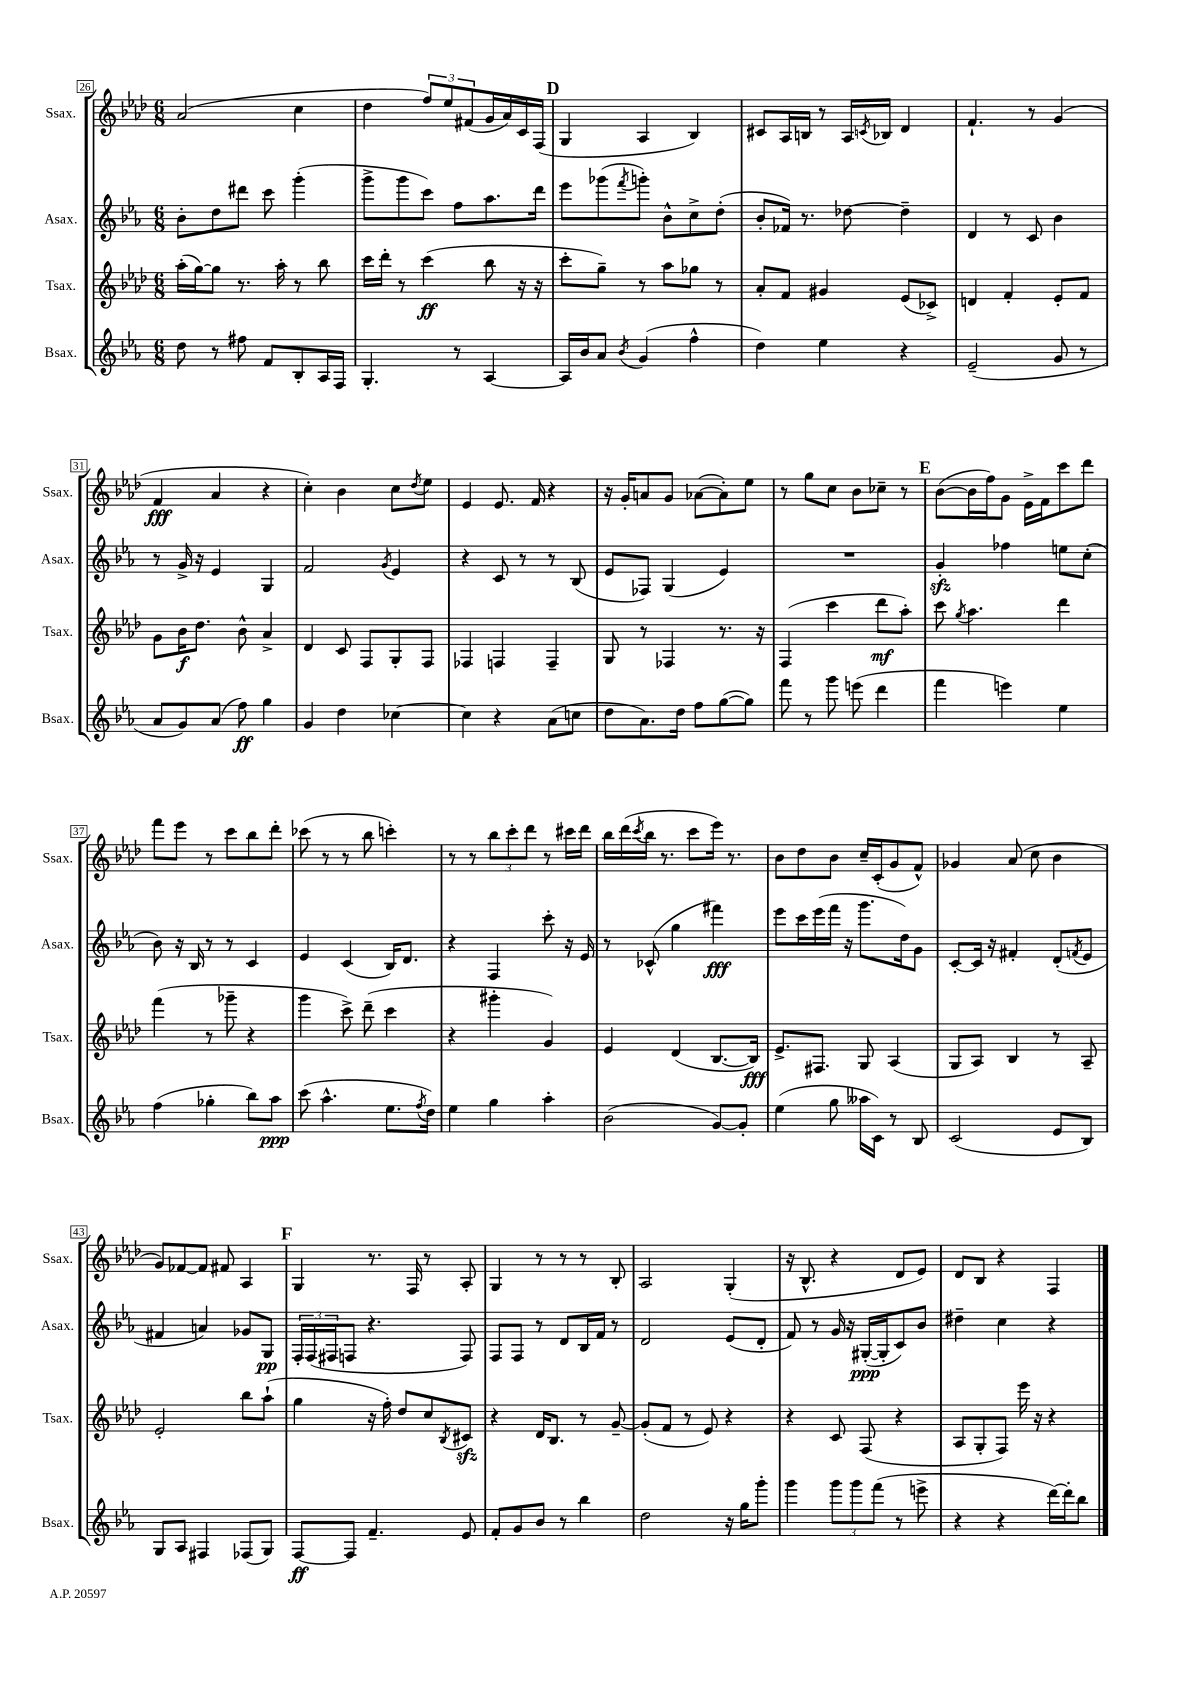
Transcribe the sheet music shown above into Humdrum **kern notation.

**kern	**dynam	**kern	**dynam	**kern	**dynam	**kern	**dynam
*part4	*part4	*part3	*part3	*part2	*part2	*part1	*part1
*staff4	*staff4	*staff3	*staff3	*staff2	*staff2	*staff1	*staff1
*I"Bsax.	*	*I"Tsax.	*	*I"Asax.	*	*I"Ssax.	*
*I'Bsax.	*	*I'Tsax.	*	*I'Asax.	*	*I'Ssax.	*
*clefG2	*	*clefG2	*	*clefG2	*	*clefG2	*
*k[b-e-a-]	*	*k[b-e-a-d-]	*	*k[b-e-a-]	*	*k[b-e-a-d-]	*
*M6/8	*	*M6/8	*	*M6/8	*	*M6/8	*
=26	=26	=26	=26	=26	=26	=26	=26
8dd\	.	(16aa-'\LL	.	8b-'\L	.	(2a-/	.
.	.	[16gg\J)	.	.	.	.	.
8r	.	8gg\J]	.	8dd\	.	.	.
8ff#X\	.	8.r	.	8ddd#X\J	.	.	.
8f/L	.	.	.	8ccc\	.	.	.
.	.	16aa-'\	.	.	.	.	.
8B-'/	.	8r	.	(4ggg'\	.	4cc\	.
16A-/L	.	8bb-\	.	.	.	.	.
16F/JJ	.	.	.	.	.	.	.
=27	=27	=27	=27	=27	=27	=27	=27
4.G'/	.	16ccc\LL	.	8ggg^\L	.	4dd-\	.
.	.	16ddd-'\JJ	.	.	.	.	.
.	.	8r	.	8ggg\	.	.	.
.	.	(4ccc\	ff	8ccc\J)	.	12ff/L)	.
.	.	.	.	.	.	12ee-/	.
8r	.	.	.	8ff\L	.	.	.
.	.	.	.	.	.	(12f#X/	.
[4A-/	.	8bb-\	.	8.aa-\	.	16g/L	.
.	.	.	.	.	.	16a-/)	.
.	.	16r	.	.	.	16c/	.
.	.	16r	.	16ddd\Jk	.	(16F/JJ	.
!!LO:REH:place=s1:t=D
=28	=28	=28	=28	=28	=28	=28	=28
16A-/LL]	.	8ccc'\L	.	8eee-\L	.	4G/	.
16b-/J	.	.	.	.	.	.	.
8a-/J	.	8gg~\J)	.	(8ggg-X\	.	.	.
8qb-/	.	.	.	8qfff/	.	.	.
(4g/	.	8r	.	8gggn'\J)	.	4A-/	.
.	.	8aa-\L	.	8b-^^\L	.	.	.
4ff^^\	.	8gg-X\J	.	8cc^\	.	4B-/)	.
.	.	8r	.	(8dd'\J	.	.	.
=29	=29	=29	=29	=29	=29	=29	=29
4dd\)	.	8a-'/L	.	8b-'/L	.	8c#X/L	.
.	.	8f/J	.	16f-X/Jk)	.	16A-/L	.
.	.	.	.	8.r	.	16Bn/JJ	.
4ee-\	.	4g#X/	.	.	.	8r	.
.	.	.	.	[8dd-X\	.	16A-/LL	.
.	.	.	.	.	.	8qcn/	.
.	.	.	.	.	.	16B-X/JJ	.
4r	.	(8e-/L	.	4dd-~\]	.	4d-/	.
.	.	8c-X^/J)	.	.	.	.	.
=30	=30	=30	=30	=30	=30	=30	=30
(2e-~/	.	4dn/	.	4d/	.	4.f`/	.
.	.	4f'/	.	8r	.	.	.
.	.	.	.	8c/	.	8r	.
8g/	.	8e-'/L	.	4b-\	.	(4g/	.
8r	.	8f/J	.	.	.	.	.
!!LO:LB:g=z
=31	=31	=31	=31	=31	=31	=31	=31
8a-/L	.	8g\L	.	8r	.	4f/	fff
8g/)	.	16b-\K	f	16g^/	.	.	.
.	.	8.dd-\J	.	16r	.	.	.
(8a-/J	.	.	.	4e-/	.	4a-/	.
8ff\)	ff	8b-^^\	.	.	.	.	.
4gg\	.	4a-^/	.	4G/	.	4r	.
=32	=32	=32	=32	=32	=32	=32	=32
4g/	.	4d-/	.	2f/	.	4cc'\)	.
4dd\	.	8c/	.	.	.	4b-\	.
.	.	8F/L	.	.	.	.	.
.	.	.	.	8qg/	.	.	.
[4cc-X\	.	8G'/	.	4e-/	.	8cc\L	.
.	.	.	.	.	.	8qdd-/	.
.	.	8F/J	.	.	.	8ee-\J	.
=33	=33	=33	=33	=33	=33	=33	=33
4cc-\]	.	4F-X/	.	4r	.	4e-/	.
4r	.	4Fn/	.	8c/	.	8.e-/	.
.	.	.	.	8r	.	.	.
.	.	.	.	.	.	16f/	.
(8a-\L	.	4F~/	.	8r	.	4r	.
8ccn\J	.	.	.	(8B-/	.	.	.
=34	=34	=34	=34	=34	=34	=34	=34
8dd\L	.	8G/	.	8e-/L	.	16r	.
.	.	.	.	.	.	16g'/KL	.
8.a-\)	.	8r	.	8F-X/J)	.	8an/	.
.	.	4F-X/	.	(4G/	.	8g/J	.
16dd\Jk	.	.	.	.	.	.	.
8ff\L	.	.	.	.	.	([8a-X\L	.
([8gg\	.	8.r	.	4e-/)	.	8a-'\])	.
8gg\J])	.	.	.	.	.	8ee-\J	.
.	.	16r	.	.	.	.	.
=35	=35	=35	=35	=35	=35	=35	=35
8fff\	.	(4F/	.	2.r	.	8r	.
8r	.	.	.	.	.	8gg\L	.
8ggg\	.	4ccc\	.	.	.	8cc\J	.
(8eeen\	.	.	.	.	.	8b-\L	.
4ddd\	.	8ddd-\L	mf	.	.	8cc-X~\J	.
.	.	8aa-'\J)	.	.	.	8r	.
!!LO:REH:place=s1:t=E
=36	=36	=36	=36	=36	=36	=36	=36
4fff\	.	8ccc\	.	4gzz'/	.	([8b-\L	.
.	.	8qgg/	.	.	.	.	.
.	.	4.aa-\	.	.	.	16b-\L]	.
.	.	.	.	.	.	16ff\J)	.
4eeen\)	.	.	.	4ff-X\	.	8g\J	.
.	.	.	.	.	.	16e-^\LL	.
.	.	.	.	.	.	16f\J	.
4ee-\	.	4ddd-\	.	8een\L	.	8ccc\	.
.	.	.	.	(8cc'\J	.	8ddd-\J	.
!!LO:LB:g=z
=37	=37	=37	=37	=37	=37	=37	=37
(4ff\	.	(4fff\	.	8b-\)	.	8fff\L	.
.	.	.	.	16r	.	8eee-\J	.
.	.	.	.	16B-/	.	.	.
4gg-X'\	.	8r	.	8r	.	8r	.
.	.	8ggg-X~\	.	8r	.	8ccc\L	.
8bb-\L)	.	4r	.	4c/	.	8bb-\	.
8aa-\J	ppp	.	.	.	.	8ddd-'\J	.
=38	=38	=38	=38	=38	=38	=38	=38
(8ccc\	.	4ggg\	.	4e-/	.	(8ccc-X\	.
4.aa-^^\	.	.	.	.	.	8r	.
.	.	8ccc^\)	.	(4c/	.	8r	.
.	.	(8ddd-~\	.	.	.	8bb-\	.
8.ee-\L	.	4ccc\	.	16B-/KL)	.	4cccn'\)	.
.	.	.	.	8.d/J	.	.	.
8qff/	.	.	.	.	.	.	.
16dd\Jk)	.	.	.	.	.	.	.
=39	=39	=39	=39	=39	=39	=39	=39
4ee-\	.	4r	.	4r	.	8r	.
.	.	.	.	.	.	8r	.
4gg\	.	4ggg#X'\	.	4F/	.	12bb-\L	.
.	.	.	.	.	.	12ccc'\	.
.	.	.	.	.	.	12ddd-\J	.
4aa-'\	.	4g/)	.	8ccc'\	.	8r	.
.	.	.	.	16r	.	16ccc#X\LL	.
.	.	.	.	16e-/	.	16ddd-\JJ	.
=40	=40	=40	=40	=40	=40	=40	=40
(2b-\	.	4e-/	.	8r	.	16bb-\LL	.
.	.	.	.	.	.	(16ddd-\	.
.	.	.	.	.	.	8qccc/	.
.	.	.	.	(8c-X^^/	.	16bb-\JJ	.
.	.	.	.	.	.	8.r	.
.	.	(4d-/	.	4gg\	.	.	.
.	.	.	.	.	.	8ccc\L	.
[8g/L)	.	[8.B-/L	.	4fff#X\)	fff	16eee-\Jk)	.
.	.	.	.	.	.	8.r	.
8g'/J]	.	.	.	.	.	.	.
.	.	16B-/Jk])	fff	.	.	.	.
=41	=41	=41	=41	=41	=41	=41	=41
(4ee-\	.	8.e-^/L	.	8eee-\L	.	8b-\L	.
.	.	.	.	16ccc\L	.	8dd-\	.
.	.	8.F#X/J	.	(16eee-\	.	.	.
8gg\	.	.	.	16fff\JJ	.	8b-\J	.
.	.	.	.	16r	.	.	.
16aa--X\LL	.	8G/	.	8.ggg\L	.	16cc~/LL	.
16c\JJ)	.	.	.	.	.	(16c'/J	.
8r	.	(4A-/	.	.	.	8g/	.
.	.	.	.	16dd\k)	.	.	.
8B-/	.	.	.	8g\J	.	8f^^/J)	.
=42	=42	=42	=42	=42	=42	=42	=42
(2c/	.	8G/L	.	[8c'/L	.	4g-X/	.
.	.	8A-/J)	.	16c/Jk]	.	.	.
.	.	.	.	16r	.	.	.
.	.	4B-/	.	4f#X'/	.	(8a-/	.
.	.	.	.	.	.	8cc\	.
8e-/L	.	8r	.	(8d'/L	.	4b-\	.
.	.	.	.	8qfn/	.	.	.
8B-/J)	.	8A-~/	.	8e-/J	.	.	.
!!LO:LB:g=z
=43	=43	=43	=43	=43	=43	=43	=43
8G/L	.	2e-'/	.	4f#X/	.	8g/L)	.
8A-/J	.	.	.	.	.	[8f-X/	.
4F#X/	.	.	.	4an/)	.	8f-/J]	.
.	.	.	.	.	.	8f#X/	.
(8F-X/L	.	8bb-\L	.	8g-X/L	.	4A-/	.
8G/J)	.	(8aa-`\J	.	8G/J	pp	.	.
!!LO:REH:place=s1:t=F
=44	=44	=44	=44	=44	=44	=44	=44
[8F/L	ff	4gg\	.	24F'/LL	.	4G/	.
.	.	.	.	(24F/	.	.	.
.	.	.	.	24F#X/J	.	.	.
8F/J]	.	.	.	8Fn/J	.	.	.
4.f~/	.	16r	.	4.r	.	8.r	.
.	.	16ff'\)	.	.	.	.	.
.	.	8dd-/L	.	.	.	.	.
.	.	.	.	.	.	16F/	.
.	.	8cc/	.	.	.	8r	.
.	.	8qB-/	.	.	.	.	.
8e-/	.	8c#Xzz/J	.	8F/)	.	8A-'/	.
=45	=45	=45	=45	=45	=45	=45	=45
8f'/L	.	4r	.	8F/L	.	4G/	.
8g/	.	.	.	8F/J	.	.	.
8b-/J	.	16d-/KL	.	8r	.	8r	.
.	.	8.B-/J	.	.	.	.	.
8r	.	.	.	8d/L	.	8r	.
4bb-\	.	8r	.	16B-/L	.	8r	.
.	.	.	.	16f/JJ	.	.	.
.	.	[8g~/	.	8r	.	8B-'/	.
=46	=46	=46	=46	=46	=46	=46	=46
2dd\	.	(8g'/L]	.	2d/	.	2A-/	.
.	.	8f/J	.	.	.	.	.
.	.	8r	.	.	.	.	.
.	.	8e-/)	.	.	.	.	.
16r	.	4r	.	(8e-/L	.	(4G'/	.
16gg\KL	.	.	.	.	.	.	.
8ggg'\J	.	.	.	8d'/J	.	.	.
=47	=47	=47	=47	=47	=47	=47	=47
4ggg\	.	4r	.	8f/)	.	16r	.
.	.	.	.	.	.	8.B-^^/	.
.	.	.	.	8r	.	.	.
12ggg\L	.	8c/	.	16g/	.	4r	.
.	.	.	.	16r	.	.	.
12ggg\	.	.	.	.	.	.	.
.	.	(8F/	.	([16G#X'/LL	ppp	.	.
(12fff\J	.	.	.	.	.	.	.
.	.	.	.	16G#'/J]	.	.	.
8r	.	4r	.	8c/)	.	8d-/L	.
8eeen^\	.	.	.	8b-/J	.	8e-/J)	.
=48	=48	=48	=48	=48	=48	=48	=48
4r	.	8A-/L	.	4dd#X~\	.	8d-/L	.
.	.	8G'/	.	.	.	8B-/J	.
4r	.	8F/J)	.	4cc\	.	4r	.
.	.	16eee-\	.	.	.	.	.
.	.	16r	.	.	.	.	.
[16ddd\LL)	.	4r	.	4r	.	4F/	.
16ddd'\J]	.	.	.	.	.	.	.
8bb-\J	.	.	.	.	.	.	.
==	==	==	==	==	==	==	==
*-	*-	*-	*-	*-	*-	*-	*-
